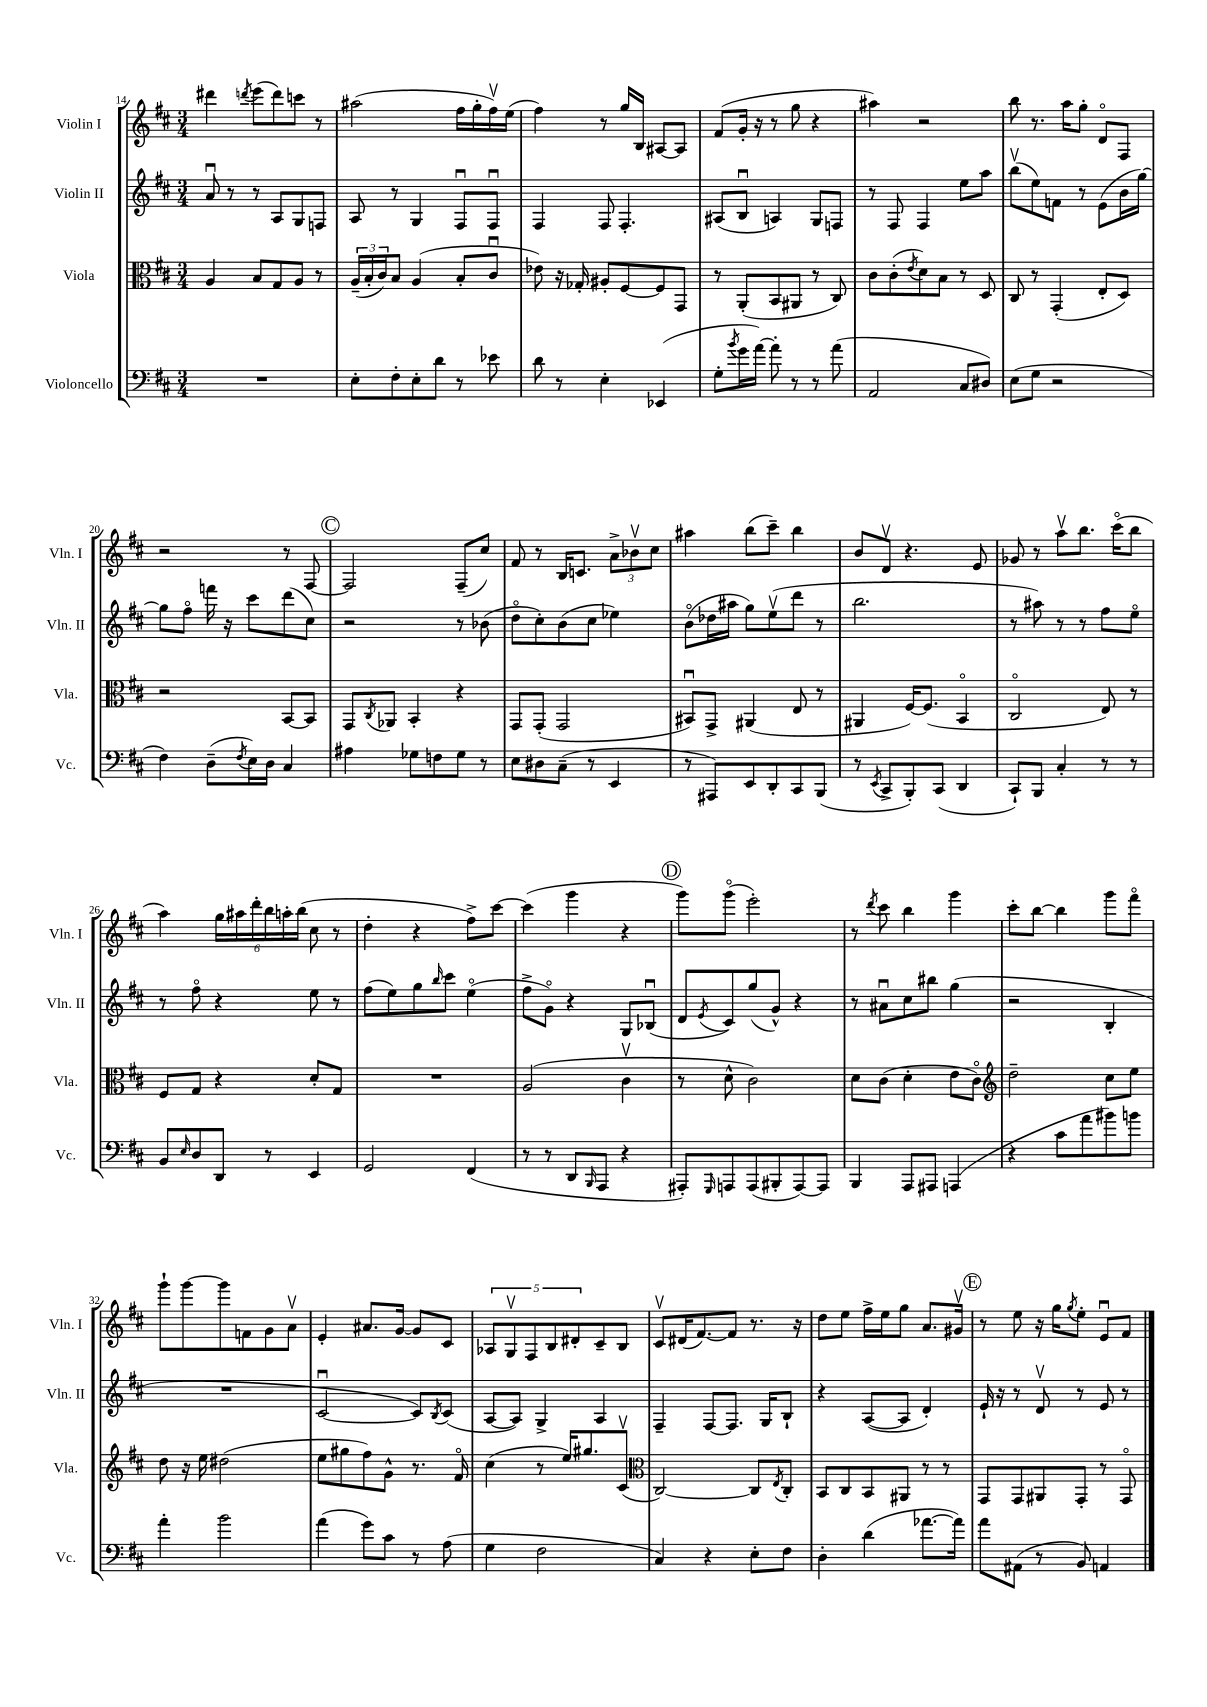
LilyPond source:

<<
\new StaffGroup <<
\new Staff = "s0" \with { instrumentName = "Violin I" shortInstrumentName = "Vln. I" } {
    \clef treble \key d \major \numericTimeSignature \time 3/4
    dis'''4 \acciaccatura { d'''8 } e'''8( d'''8) c'''8 r8 |
    ais''2( fis''16 g''16-. fis''16\upbow) e''16( |
    fis''4) r8 g''16 b16 ais8~ ais8 |
    fis'8( g'16-. r16 r8 g''8 r4 |
    ais''4) r2 |
    b''8 r8. a''16 g''8-. d'8\flageolet fis8 |
    r2 r8 fis8~ |
    \mark \markup { \circle "C" } fis2 fis8--( cis''8) |
    fis'8 r8 b16 c'8. \tuplet 3/2 { a'8-> bes'8\upbow cis''8 } |
    ais''4 b''8( cis'''8--) b''4 |
    b'8 d'8\upbow r4. e'8 |
    ges'8 r8 a''8\upbow b''8. cis'''16\flageolet( b''8 |
    a''4) \tuplet 6/4 { g''16 ais''16 d'''16-. b''16 a''16-. b''16( } cis''8 r8 |
    d''4-. r4 fis''8->) cis'''8~ |
    cis'''4( g'''4 r4 |
    \mark \markup { \circle "D" } g'''8) g'''8\flageolet( e'''2-.) |
    r8 \acciaccatura { d'''8 } cis'''8 b''4 g'''4 |
    cis'''8-. b''8~ b''4 g'''8 fis'''8\flageolet |
    g'''8-! g'''8~ g'''8 f'8 g'8 a'8\upbow |
    e'4-. ais'8. g'16~ g'8 cis'8 |
    \tuplet 5/4 { aes8 g8\upbow fis8 b8 dis'8-. } cis'8-- b8 |
    cis'8\upbow dis'16( fis'8.~) fis'8 r8. r16 |
    d''8 e''8 fis''16-> e''16 g''8 a'8. gis'16\upbow |
    \mark \markup { \circle "E" } r8 e''8 r16 g''16 \acciaccatura { g''8 } e''8-. e'8\downbow fis'8 \bar "|." |
}
\new Staff = "s1" \with { instrumentName = "Violin II" shortInstrumentName = "Vln. II" } {
    \clef treble \key d \major \numericTimeSignature \time 3/4
    a'8\downbow r8 r8 a8 g8 f8 |
    a8 r8 g4 fis8\downbow fis8\downbow |
    fis4 fis8 fis4.-. |
    ais8( b8\downbow a4) g8 f8 |
    r8 fis8 fis4 e''8 a''8 |
    b''8\upbow( e''8) f'8 r8 e'8( b'16 g''16~) |
    g''8 fis''8\flageolet f'''16 r16 cis'''8 d'''8( cis''8) |
    \mark \markup { \circle "C" } r2 r8 bes'8( |
    d''8\flageolet cis''8-.) b'8( cis''8 ees''4) |
    b'8\flageolet( des''16 ais''16 g''8) e''8\upbow( d'''8 r8 |
    b''2. |
    r8 ais''8) r8 r8 fis''8 e''8\flageolet |
    r8 fis''8\flageolet r4 e''8 r8 |
    fis''8( e''8) g''8 \grace { b''16 } cis'''8 e''4\flageolet( |
    fis''8-> g'8\flageolet) r4 g8 bes8\downbow( |
    \mark \markup { \circle "D" } d'8 \acciaccatura { e'8 } cis'8) g''8( g'8-^) r4 |
    r8 ais'8\downbow cis''8 bis''8 g''4( |
    r2 b4-. |
    R2. |
    cis'2~\downbow cis'8) \acciaccatura { b8 } cis'8( |
    a8~ a8) g4-> a4 |
    fis4-- fis8~ fis8. g16 b8-! |
    r4 a8~( a8 d'4-.) |
    \mark \markup { \circle "E" } e'16-! r16 r8 d'8\upbow r8 e'8 r8 \bar "|." |
}
\new Staff = "s2" \with { instrumentName = "Viola" shortInstrumentName = "Vla." } {
    \clef alto \key d \major \numericTimeSignature \time 3/4
    a4 b8 g8 a8 r8 |
    \tuplet 3/2 { a16--( b16-. cis'16) } b8 a4( b8-. cis'8\downbow |
    ees'8) r16 ges16-. ais8-. fis8~ fis8 g,8 |
    r8 a,8-.( b,8 ais,8 r8 cis8) |
    cis'8 cis'8-.( \acciaccatura { e'8 } d'8) b8 r8 d8 |
    cis8 r8 g,4-.( e8-. d8) |
    r2 b,8~ b,8 |
    \mark \markup { \circle "C" } g,8 \acciaccatura { cis8 } aes,8 b,4-. r4 |
    g,8 g,8-.( g,2 |
    bis,8\downbow) g,8-> ais,4( e8 r8 |
    ais,4 fis16~) fis8.( b,4\flageolet |
    cis2\flageolet e8) r8 |
    fis8 g8 r4 d'8-. g8 |
    R2. |
    a2( cis'4\upbow |
    \mark \markup { \circle "D" } r8 d'8-^ cis'2) |
    d'8 cis'8( d'4-. e'8 cis'8\flageolet) |
    \clef treble d''2-- cis''8 e''8 |
    d''8 r16 e''16 dis''2( |
    e''8 gis''8 fis''8) g'8-^ r8. fis'16\flageolet |
    cis''4( r8 e''16) gis''8. cis'8\upbow( |
    \clef alto cis2~) cis8 \acciaccatura { e8 } cis8-. |
    b,8 cis8 b,8 ais,8 r8 r8 |
    \mark \markup { \circle "E" } g,8 g,8 ais,8 g,8-. r8 g,8\flageolet \bar "|." |
}
\new Staff = "s3" \with { instrumentName = "Violoncello" shortInstrumentName = "Vc." } {
    \clef bass \key d \major \numericTimeSignature \time 3/4
    R2. |
    e8-. fis8-. e8-. d'8 r8 ees'8 |
    d'8 r8 e4-. ees,4( |
    g8-. \acciaccatura { b'8 } g'16 a'16~) a'8-. r8 r8 a'8( |
    a,2 cis8 dis8) |
    e8( g8 r2 |
    fis4) d8--( \acciaccatura { fis8 } e16) d16 cis4 |
    \mark \markup { \circle "C" } ais4 ges8 f8 ges8 r8 |
    e8 dis8 cis8--( r8 e,4 |
    r8 ais,,8) e,8 d,8-. cis,8 b,,8( |
    r8 \acciaccatura { e,8 } cis,8-> b,,8-.) cis,8( d,4 |
    cis,8-!) b,,8 cis4-. r8 r8 |
    b,8 \grace { e16 } d8 d,8 r8 e,4 |
    g,2 fis,4( |
    r8 r8 d,8 \grace { b,,16 } a,,8 r4 |
    \mark \markup { \circle "D" } ais,,8-.) \grace { g,,16 } a,,8 a,,8( bis,,8-. a,,8~) a,,8 |
    b,,4 a,,8 ais,,8 a,,4( |
    r4 cis'8 a'8 bis'8) b'8 |
    a'4-. b'2 |
    a'4( g'8) cis'8 r8 a8( |
    g4 fis2 |
    cis4) r4 e8-. fis8 |
    d4-. d'4( aes'8.~ aes'16) |
    \mark \markup { \circle "E" } a'8 ais,8( r8 b,8) a,4 \bar "|." |
}
>>
>>
\layout { \context { \Score currentBarNumber = #14 } }
